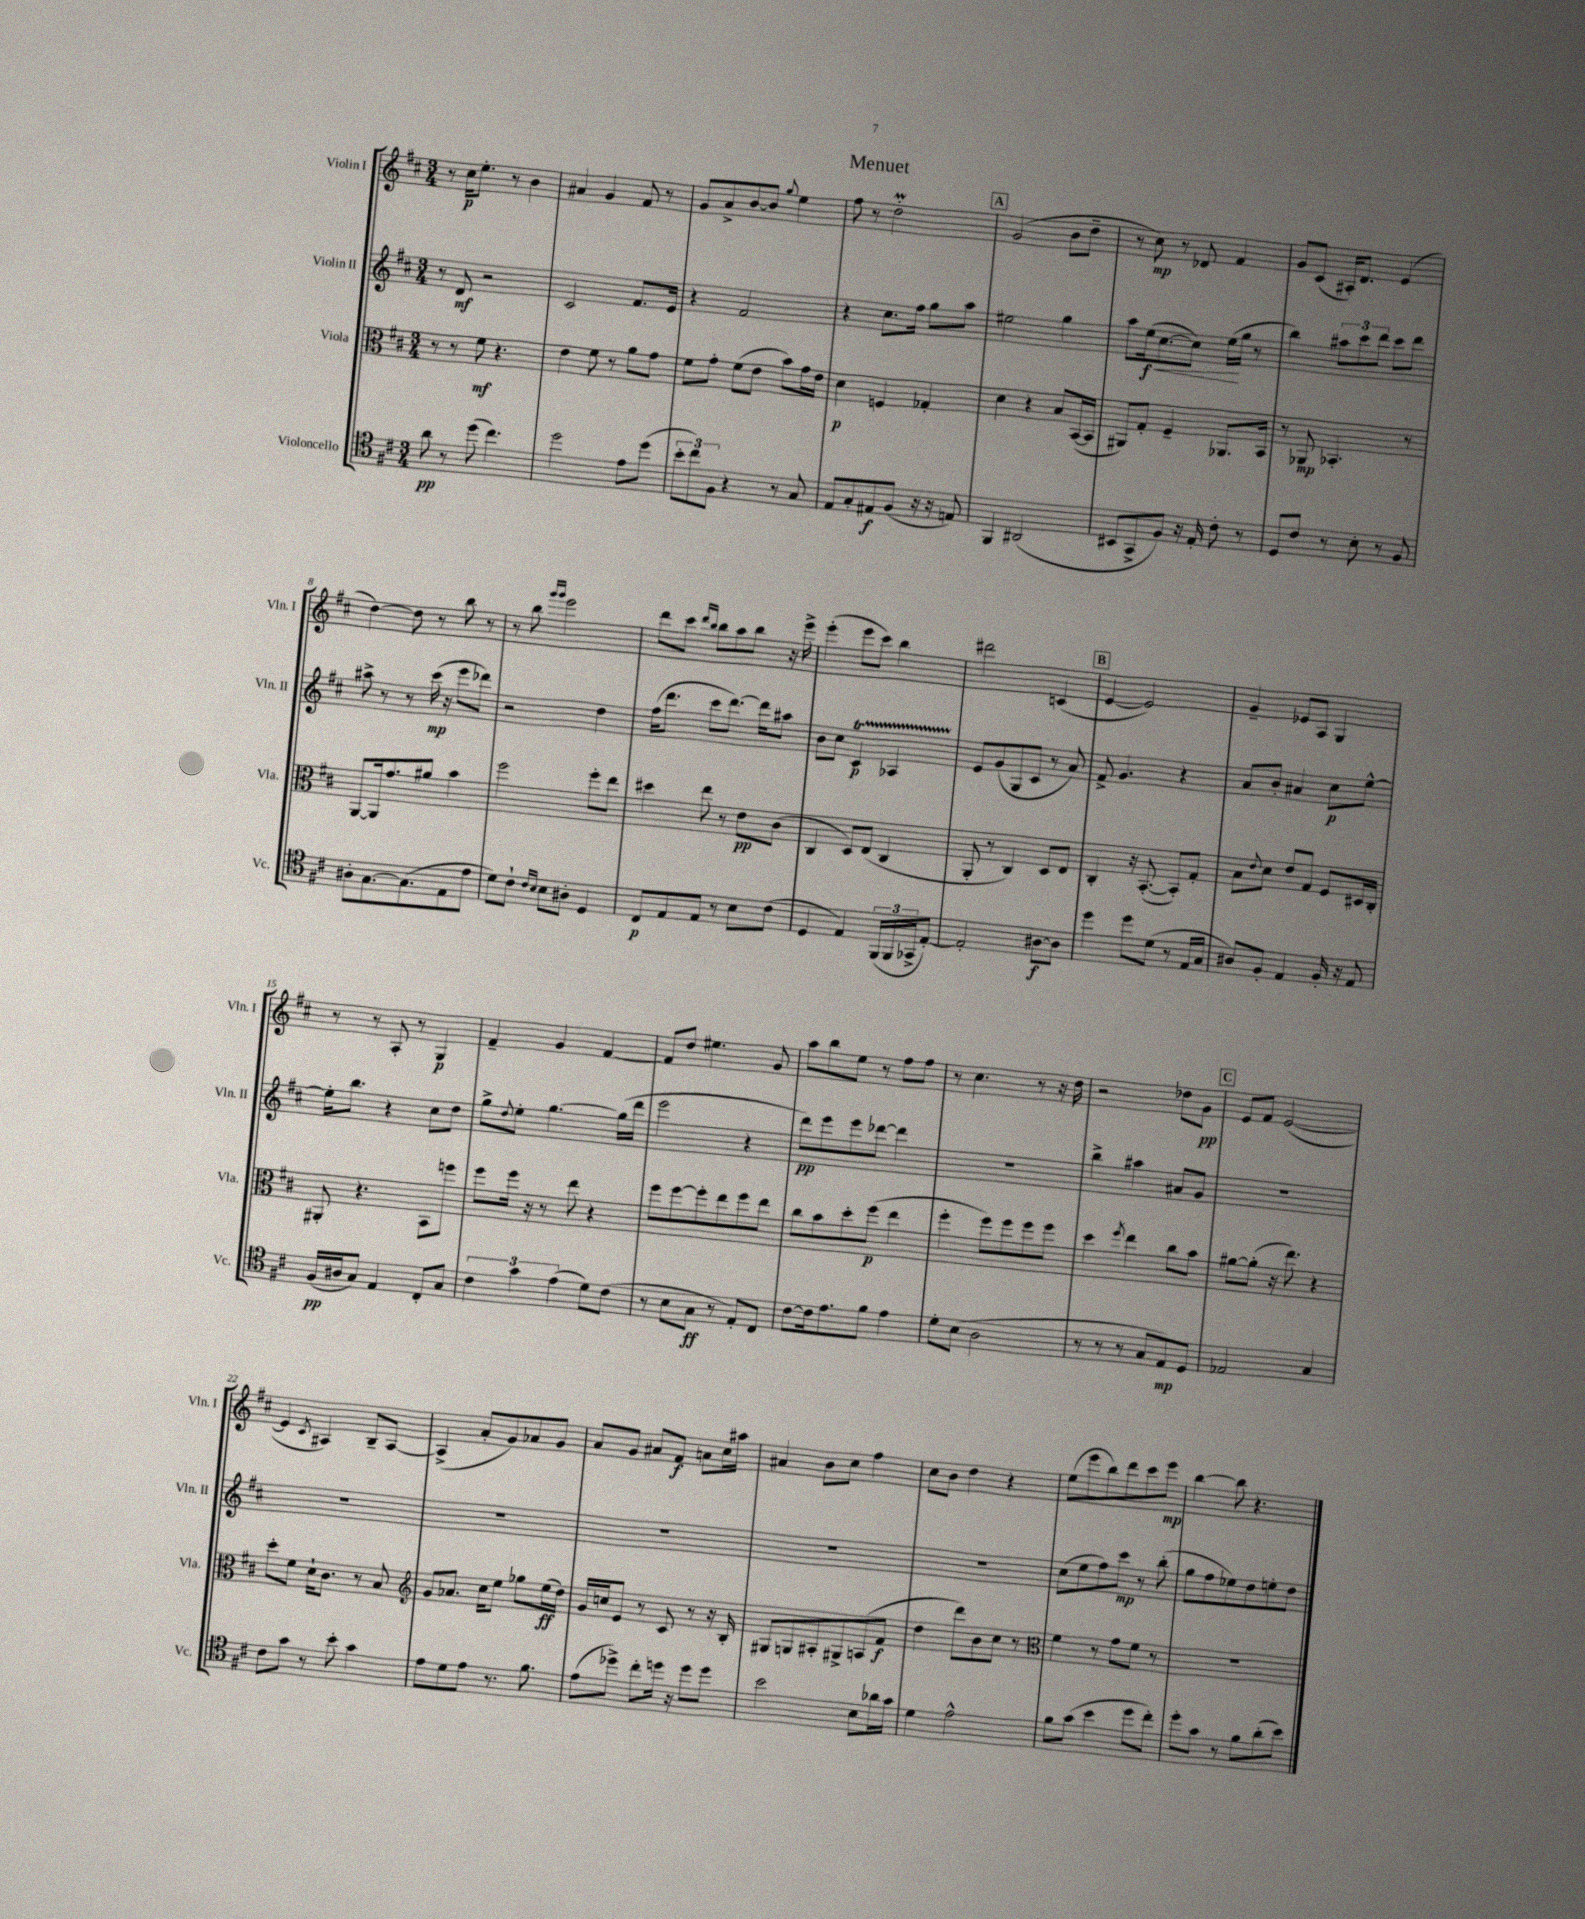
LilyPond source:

\header { title = "Menuet" }
<<
\new StaffGroup <<
\new Staff = "s0" \with { instrumentName = "Violin I" shortInstrumentName = "Vln. I" } {
    \clef treble \key d \major \numericTimeSignature \time 3/4
    r8 cis''16\p e''8.-. r8 b'4 |
    ais'4 g'4 fis'8 r8 |
    g'8 a'8-> b'8~ b'8 \appoggiatura { g''8 } e''4 |
    fis''8 r8 d''2-.\prall |
    \mark \markup { \box "A" } g'2( b'8 d''8-- |
    r8 cis''8\mp) r8 des'8 fis'4 |
    g'8 cis'8( ais16-.) d'8. e'4( |
    d''4~) d''8 r8 b''8 r8 |
    r8 b''8 \grace { g'''16 g'''16 } e'''2 |
    d'''8 cis'''8 \grace { d'''16 b''16 } b''8 a''8 b''8 r16 e'''16-> |
    e'''4-.( e'''8 cis'''8) b''4 |
    dis'''2 c'4( |
    \mark \markup { \box "B" } e'4~ e'2) |
    g'4-- ees'8 a8 g4 |
    r8 r8 a8-. r8 g4\p |
    fis'4-- g'4 fis'4~ |
    fis'8 d''8 eis''4. g'8 |
    a''8 b''8 e''8 r8 fis''8 fis''8 |
    r8 cis''4. r8 r16 d''16 |
    r2 des''8 g'8\pp |
    \mark \markup { \box "C" } e'8 fis'8 e'2~( |
    e'4 \acciaccatura { cis'8 } ais4) b8-- ais8~ |
    ais4->( a'8-. g'8) aes'8 g'8 |
    a'8 g'8 ais'8 fis'8\f a'8 cis''16 ais''16 |
    ais'4 b'8 cis''8 fis''4 |
    cis''8 b'8 d''4 r4 |
    e''8( e'''8 b''8) d'''8 cis'''8 e'''8\mp |
    b''4~ b''8 r4. \bar "|." |
}
\new Staff = "s1" \with { instrumentName = "Violin II" shortInstrumentName = "Vln. II" } {
    \clef treble \key d \major \numericTimeSignature \time 3/4
    r8 d'8\mf r2 |
    cis'2 fis'8. e'16 |
    r4 fis'2 |
    r4 cis''8. fis''16 g''8 a''8 |
    \mark \markup { \box "A" } eis''2 g''4 |
    a''8 e''16\f\<( cis''8.~ cis''8) e''16\!( g''16 r8 |
    b''4) \tuplet 3/2 { ais''8 cis'''8 d'''8 } cis'''8 d'''8 |
    ais''8-> r8 r8 cis'''16\mp( r16 e'''8 des'''8) |
    r2 d''4 |
    fis''16( d'''8. cis'''8 d'''8.~) d'''16 ais''8 |
    b'8 cis''8 cis'4\startTrillSpan\p aes4 |
    e'8\stopTrillSpan g'8( g8 cis'8 r8 a'8) |
    \mark \markup { \box "B" } fis'8-> g'4. r4 |
    a'8 b'8-. ais'4 cis''8\p e''8~-^ |
    e''16-. b''8. r4 cis''8 d''8 |
    g''8-> \appoggiatura { d''8 } e''8-. g''4.~ g''16( d'''16 |
    e'''2 r4 |
    d'''8\pp) e'''8 e'''8 des'''8~ des'''4 |
    R2. |
    b''4-> ais''4 ais'8 g'8 |
    \mark \markup { \box "C" } R2. |
    R2. |
    R2. |
    R2. |
    R2. |
    R2. |
    cis''8( e''8 fis''8) cis'''8\mp r8 b''8-.( |
    g''8 fis''8 ees''8) d''8 e''8-. d''8 \bar "|." |
}
\new Staff = "s2" \with { instrumentName = "Viola" shortInstrumentName = "Vla." } {
    \clef alto \key d \major \numericTimeSignature \time 3/4
    r8 r8 fis'8\mf r4. |
    e'4 fis'8 r8 a'8 g'8 |
    fis'8 g'8-. fis'8( e'8 b'8) g'16 e'16 |
    d'4\p f4 ges4-. |
    \mark \markup { \box "A" } d'4 r4 b8 b,16~( b,16 |
    ais,8) g8-. fis4-- aes,8. b,16 |
    r8 aes,8\mp bes,4.-. r8 |
    a,8~ a,16 g'8. ais'8 b'4 |
    fis''2 fis''8-. e''8 |
    dis''4 e''8 r8 e'8\pp cis'8( |
    cis4 d8) e8( cis4 |
    a,8-. r8 cis4) d8 e8 |
    \mark \markup { \box "B" } cis4-. r16 b,8.~-.( b,8-.) g8-. |
    b8 \appoggiatura { e'8 } d'8 e'8 g8 fis8 dis16 cis16-. |
    ais,8-. r4. b,8 f''8 |
    fis''8 fis''16 r16 r8 e''8 r4 |
    fis''8 fis''8~ fis''8-. e''8 fis''8 e''8 |
    cis''8 b'8 d''8-. fis''8\p( e''4 |
    fis''4-. fis''8) fis''8 fis''8 fis''8 |
    d''4 \acciaccatura { fis''8 } e''4 cis''8 b'8 |
    \mark \markup { \box "C" } ais'8~ ais'8-.( r16 e''8.) r4 |
    d''8-. fis'8 d'16-! cis'8. r8 b8 |
    \clef treble g'8 aes'8. cis''16 e''8 ges''8 e''16\ff( d''16) |
    g'16 c''16 e'8 r8 cis'8 r8 r16 b16-. |
    gis8 g8 ais8-. gis8-> a8( fis'8\f |
    d''4 d'''8) b'8 cis''8 r8 |
    \clef alto fis'4 r8 g'8 fis'8 r8 |
    R2. \bar "|." |
}
\new Staff = "s3" \with { instrumentName = "Violoncello" shortInstrumentName = "Vc." } {
    \clef tenor \key d \major \numericTimeSignature \time 3/4
    a'8\pp r8 d''8( cis''4.) |
    d''2 e'8 d''8( |
    \tuplet 3/2 { b'8-. cis''8) fis8 } r4 r8 g8 |
    e8 g8-. eis8\f fis8( r16 r16 e8) |
    \mark \markup { \box "A" } fis,4 ais,2( |
    bis,8 g,8-> fis8) r16 e16-. cis'8-. r8 |
    d8 cis'8 r8 b8-. r8 fis8 |
    ais8-. g8.~ g8.( e8 e'8 |
    d'8) cis'8-! \grace { cis'16 b16 } b8 ais8-. d4 |
    cis8\p e8 e8 r8 b8 cis'8( |
    d4 e4) \tuplet 3/2 { fis,16( fis,16 ges,16-> } e8~-.) |
    e2-. ais8~\f ais8 |
    \mark \markup { \box "B" } d''4 d''8 d'8( r8 e16 g16 |
    ais8) fis8-. e4 fis16-. r16 e8 |
    fis16\pp( ais16 g8) e4 cis8-. g8 |
    \tuplet 3/2 { cis'4 g'4 e'4( } d'8) cis'8( |
    r8 b8 g8\ff r8 e8-.) cis8 |
    cis'8~ cis'16 e'8. fis'8 e'4 |
    d'8-. b8( a2 |
    r8 r8 r8 g8 e8\mp) d8 |
    \mark \markup { \box "C" } ees2 g4 |
    cis'8 g'8 r8 b'8-. g'4 |
    e'8 d'8 e'8 r8. fis'8. |
    e'8( des''8->) cis''8-. d''16 r16 d''8 d''8 |
    b'2 b8 aes'16 g'16 |
    d'4 e'2-^ |
    fis'8 g'8( b'4 d''8 cis''8-.) |
    d''8-. g'8 r8 fis'8 a'8-.( b'8) \bar "|." |
}
>>
>>
